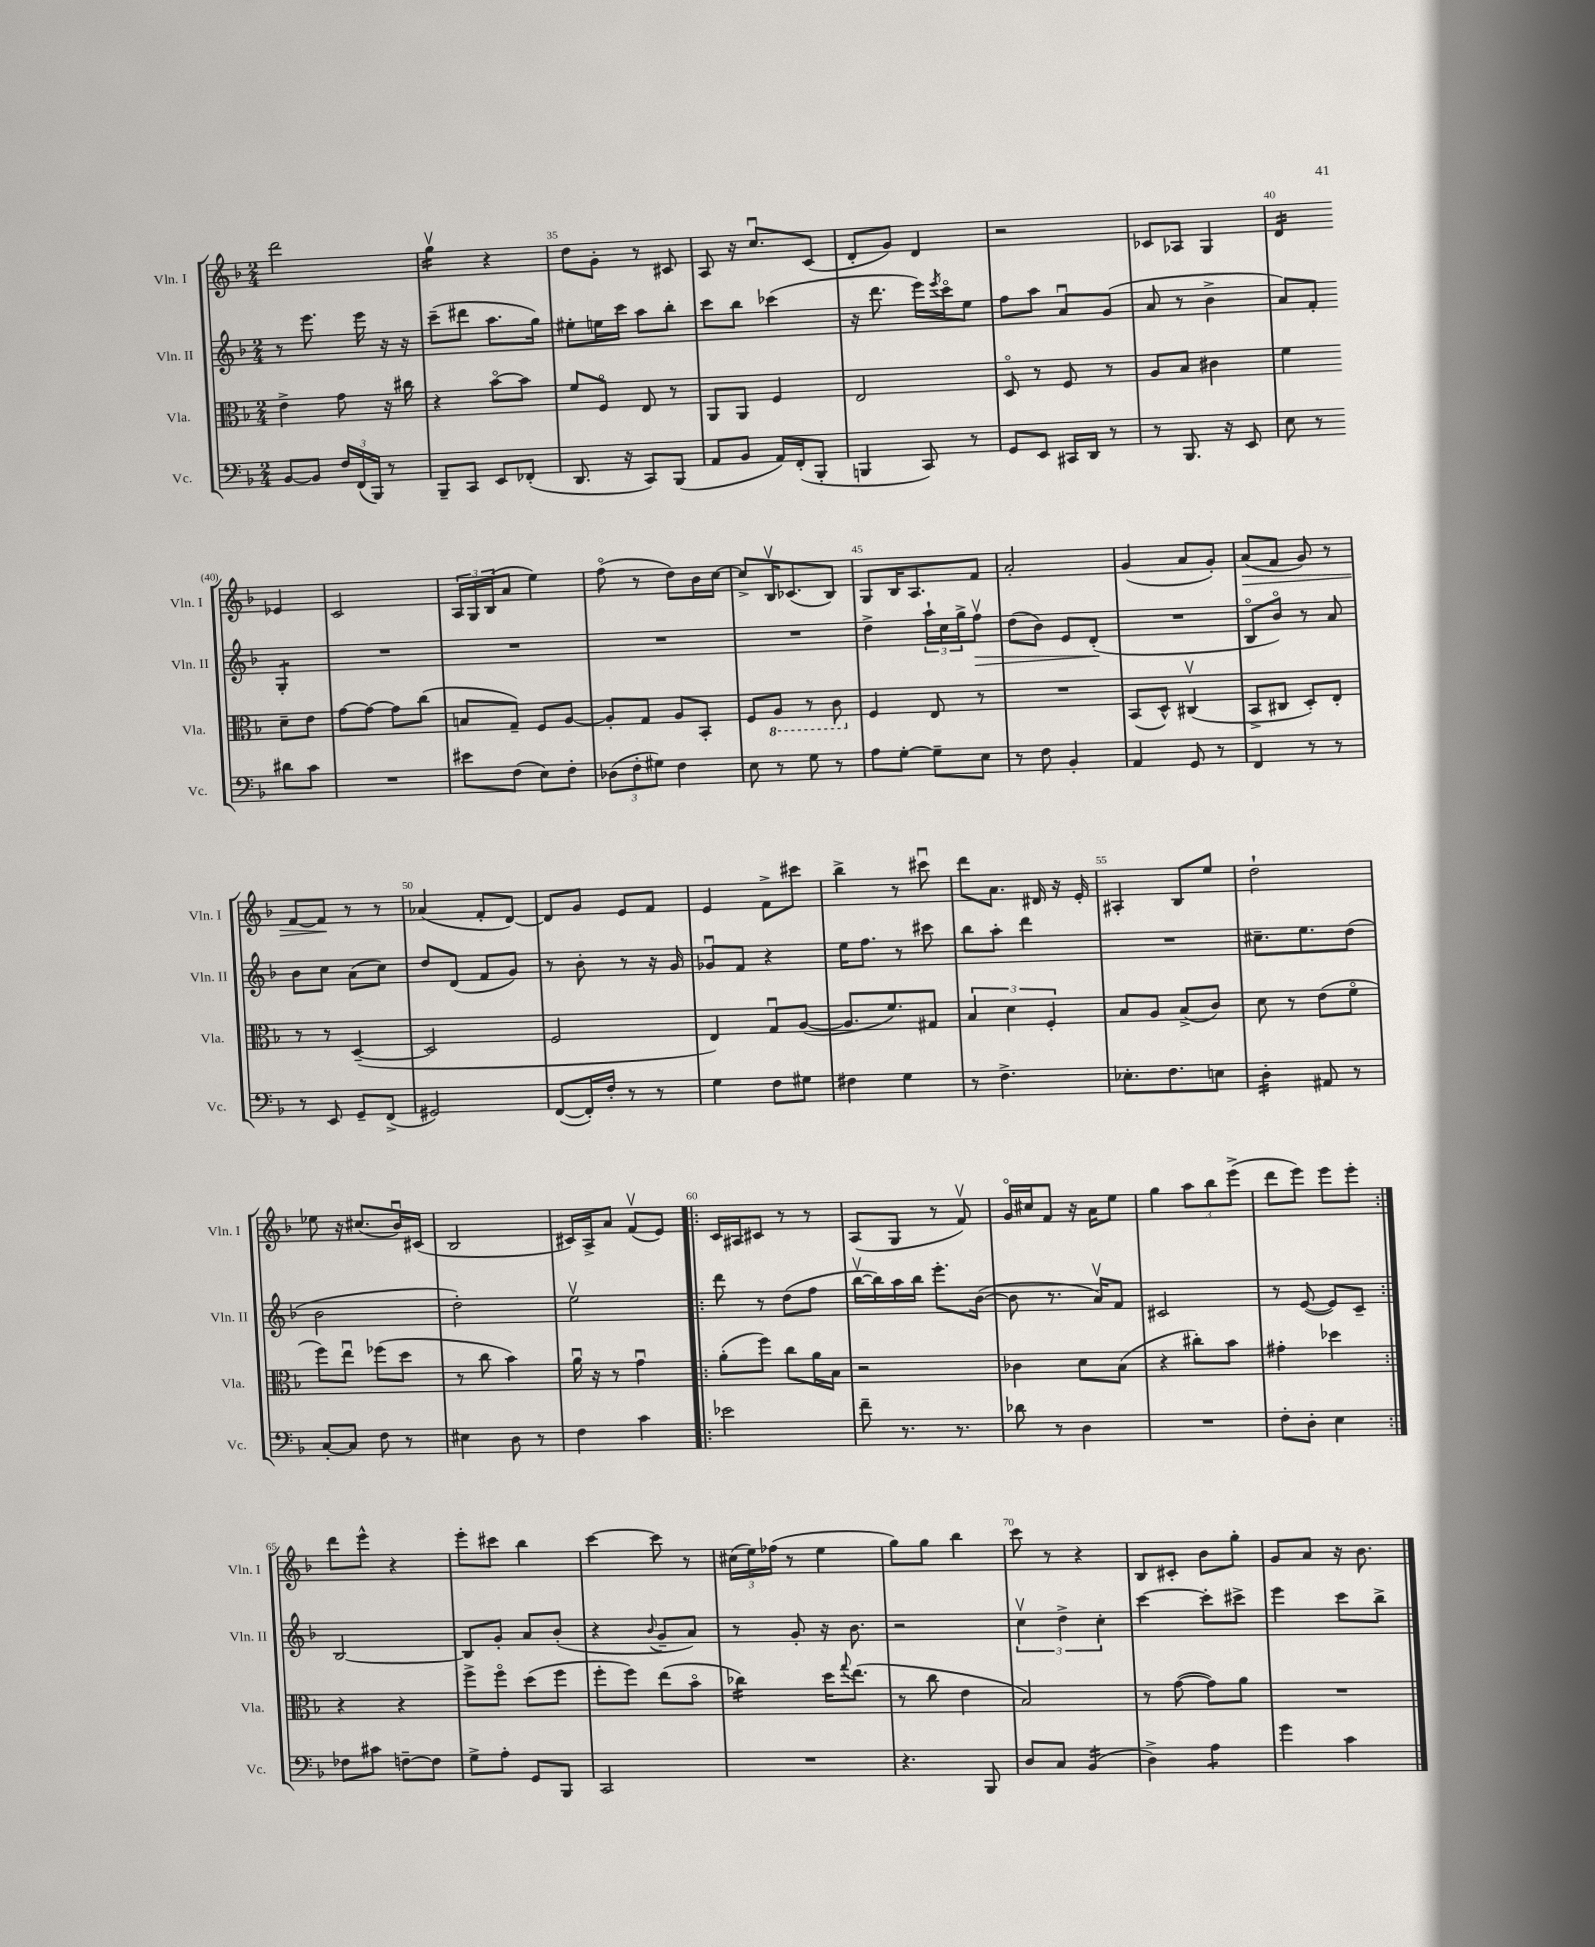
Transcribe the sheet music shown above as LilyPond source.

<<
\new StaffGroup <<
\new Staff = "s0" \with { instrumentName = "Vln. I" shortInstrumentName = "Vln. I" } {
    \clef treble \key f \major \numericTimeSignature \time 2/4
    d'''2 |
    g''4:16\upbow r4 |
    d''8 g'8-. r8 cis'8 |
    a8 r16 c''8.\downbow c'8( |
    d'8-. g'8) d'4 |
    r2 |
    ces'8 aes8 g4 |
    d'4:16 ees'4 |
    c'2 |
    \tuplet 3/2 { a16 g16 bes16( } a'8 e''4) |
    f''8\flageolet( r8 d''8) bes'16 c''16~ |
    c''8-> bes16\upbow ces'8.( bes8) |
    g8 bes16 a8. f'8 |
    a'2-. |
    g'4( a'8 g'8-.) |
    a'8\>( f'8 g'8) r8 |
    f'8~ f'8\! r8 r8 |
    aes'4( f'8-. d'8~) |
    d'8 g'8 e'8 f'8 |
    e'4 f'8-> cis'''8 |
    bes''4-> r8 cis'''8\downbow |
    d'''8 a'8. dis'16 r16 e'16-. |
    ais4-. bes8 e''8 |
    d''2-! |
    ees''8 r16 cis''8.( bes'16\downbow) cis'16( |
    bes2 |
    cis'16) a16-> a'8 f'8\upbow( e'8) |
    \repeat volta 2 { c'16 ais16 cis'8 r8 r8 |
    a8( g8 r8 f'8\upbow) |
    g'16\flageolet cis''16 f'8 r16 a'16 e''8 |
    g''4 \tuplet 3/2 { a''8 bes''8 e'''8->( } |
    d'''8 e'''8) e'''8 e'''8-. | }
    d'''8 e'''8-^ r4 |
    e'''8-. cis'''8 bes''4 |
    c'''4~ c'''8 r8 |
    \tuplet 3/2 { cis''16( e''16) fes''16( } r8 e''4 |
    g''8) g''8 bes''4 |
    c'''8 r8 r4 |
    bes8 cis'8-. bes'8 g''8-. |
    g'8 a'8 r16 bes'8. \bar "|." |
}
\new Staff = "s1" \with { instrumentName = "Vln. II" shortInstrumentName = "Vln. II" } {
    \clef treble \key f \major \numericTimeSignature \time 2/4
    r8 e'''8. e'''16 r16 r16 |
    c'''8--( dis'''8 a''8. g''16) |
    eis''8-. e''16 c'''16 a''8 bes''8-. |
    c'''8 bes''8 ces'''4( |
    r16 d'''8. e'''16) \acciaccatura { e'''8 } c'''16\flageolet e''8 |
    f''8 a''8 a'8\downbow g'8( |
    a'8 r8 bes'4-> |
    a'8) f'8-. g4:8-. |
    R2 |
    R2 |
    R2 |
    R2 |
    d''4-> \tuplet 3/2 { a''16-! c''16 g''16-> } f''8\upbow\> |
    d''8( bes'8) e'8 d'8-.\!( |
    R2 |
    bes8\flageolet bes'8\flageolet) r8 a'8 |
    bes'8 c''8 a'8( c''8) |
    d''8 d'8( f'8 g'8) |
    r8 bes'8-. r8 r16 g'16 |
    ges'8\downbow f'8 r4 |
    e''16 f''8. r8 cis'''8 |
    bes''8 a''8-. d'''4 |
    R2 |
    cis''8.-- e''8. d''8( |
    bes'2 |
    d''2-.) |
    e''2\upbow |
    \repeat volta 2 { d'''8 r8 d''8( f''8 |
    bes''16~\upbow bes''16) a''16 bes''16 e'''8.-. bes'16~( |
    bes'8 r8. a'16\upbow) f'8 |
    cis'2 |
    r8 e'8~( e'8) c'8-- | }
    bes2~ |
    bes8 g'8-. a'8 bes'8-.( |
    r4 \appoggiatura { bes'8 } g'8-- a'8) |
    r8 g'8-. r16 bes'8. |
    r2 |
    \tuplet 3/2 { c''4\upbow d''4-> c''4-. } |
    c'''4~ c'''8-. cis'''8-> |
    e'''4 c'''8 bes''8-> \bar "|." |
}
\new Staff = "s2" \with { instrumentName = "Vla." shortInstrumentName = "Vla." } {
    \clef alto \key f \major \numericTimeSignature \time 2/4
    e'4-> g'8 r16 cis''16 |
    r4 bes'8~\flageolet bes'8 |
    f'8 f8\flageolet e8 r8 |
    a,8 a,8 f4 |
    e2 |
    d8\flageolet r8 f8 r8 |
    a8 bes8 cis'4 |
    f'4 d'8-- e'8 |
    g'8~ g'8~ g'8 c''8( |
    b8 g8--) f8 a8~ |
    a8-. g8 a8 bes,8-. |
    f8 \ottava #-1 a,8 r8 c8 \ottava #0 |
    f4 e8 r8 |
    R2 |
    bes,8( d8-^) cis4\upbow( |
    bes,8-> cis8 d8-.) e8-. |
    r8 r8 d4~--( |
    d2 |
    f2 |
    e4) g8\downbow a8~( |
    a8. f'8.) gis8 |
    \tuplet 3/2 { bes4 d'4 f4-. } |
    bes8 a8 bes8->( c'8) |
    d'8 r8 e'8( f'8\flageolet |
    f''8) e''8\downbow fes''8( d''8 |
    r8 c''8 bes'4) |
    a'16\downbow r16 r8 g'4\downbow |
    \repeat volta 2 { a'8-.( f''8) c''8 a'16 bes16 |
    r2 |
    ces'4 d'8 bes8( |
    r4 cis''8-.) bes'8 |
    gis'4-. des''4 | }
    r4 r4 |
    f''8-> f''8\flageolet d''8( f''8 |
    f''8-. f''8) e''8( bes'8\flageolet |
    ces''4:16) d''16 \appoggiatura { g''8 } e''8.( |
    r8 c''8 e'4 |
    bes2) |
    r8 g'8~( g'8) a'8 |
    R2 \bar "|." |
}
\new Staff = "s3" \with { instrumentName = "Vc." shortInstrumentName = "Vc." } {
    \clef bass \key f \major \numericTimeSignature \time 2/4
    bes,8~ bes,8 \tuplet 3/2 { f16 f,16( bes,,16) } r8 |
    bes,,8-- c,8 e,8 fes,8-.( |
    d,8. r16 c,8) bes,,8( |
    a,8 bes,8 a,16) f,16-.( bes,,8-. |
    b,,4 c,8) r8 |
    g,8 e,8 cis,16 d,16 r8 |
    r8 bes,,8. r16 e,8 |
    e8 r8 dis'8 c'8 |
    R2 |
    eis'8 f8( e8) f8-. |
    \tuplet 3/2 { des8( f8-. gis8) } f4 |
    e8 r8 g8 r8 |
    a8 g8~-. g8-- e8 |
    r8 f8 bes,4-. |
    a,4 g,8 r8 |
    f,4 r8 r8 |
    r8 e,8 g,8-- f,8->( |
    gis,2) |
    f,8~( f,16-.) f16-. r8 r8 |
    g4 f8 gis8 |
    fis4 g4 |
    r8 f4.-> |
    ees8.-. f8. e8 |
    d4:16-. ais,8 r8 |
    c8~-. c8 f8 r8 |
    eis4 d8 r8 |
    f4 c'4 |
    \repeat volta 2 { ees'2 |
    f'8-- r8. r8. |
    des'8 r8 d4 |
    R2 |
    f8-. d8-. e4 | }
    fes8 cis'8 f8~-- f8 |
    g8-> a8-. g,8 bes,,8 |
    c,2 |
    R2 |
    r4. bes,,8 |
    d8 c8 bes,4:16( |
    d4->) a4:8 |
    g'4 c'4 \bar "|." |
}
>>
>>
\layout { \context { \Score currentBarNumber = #33 \override BarNumber.break-visibility = ##(#f #t #t) barNumberVisibility = #(every-nth-bar-number-visible 5) } }
